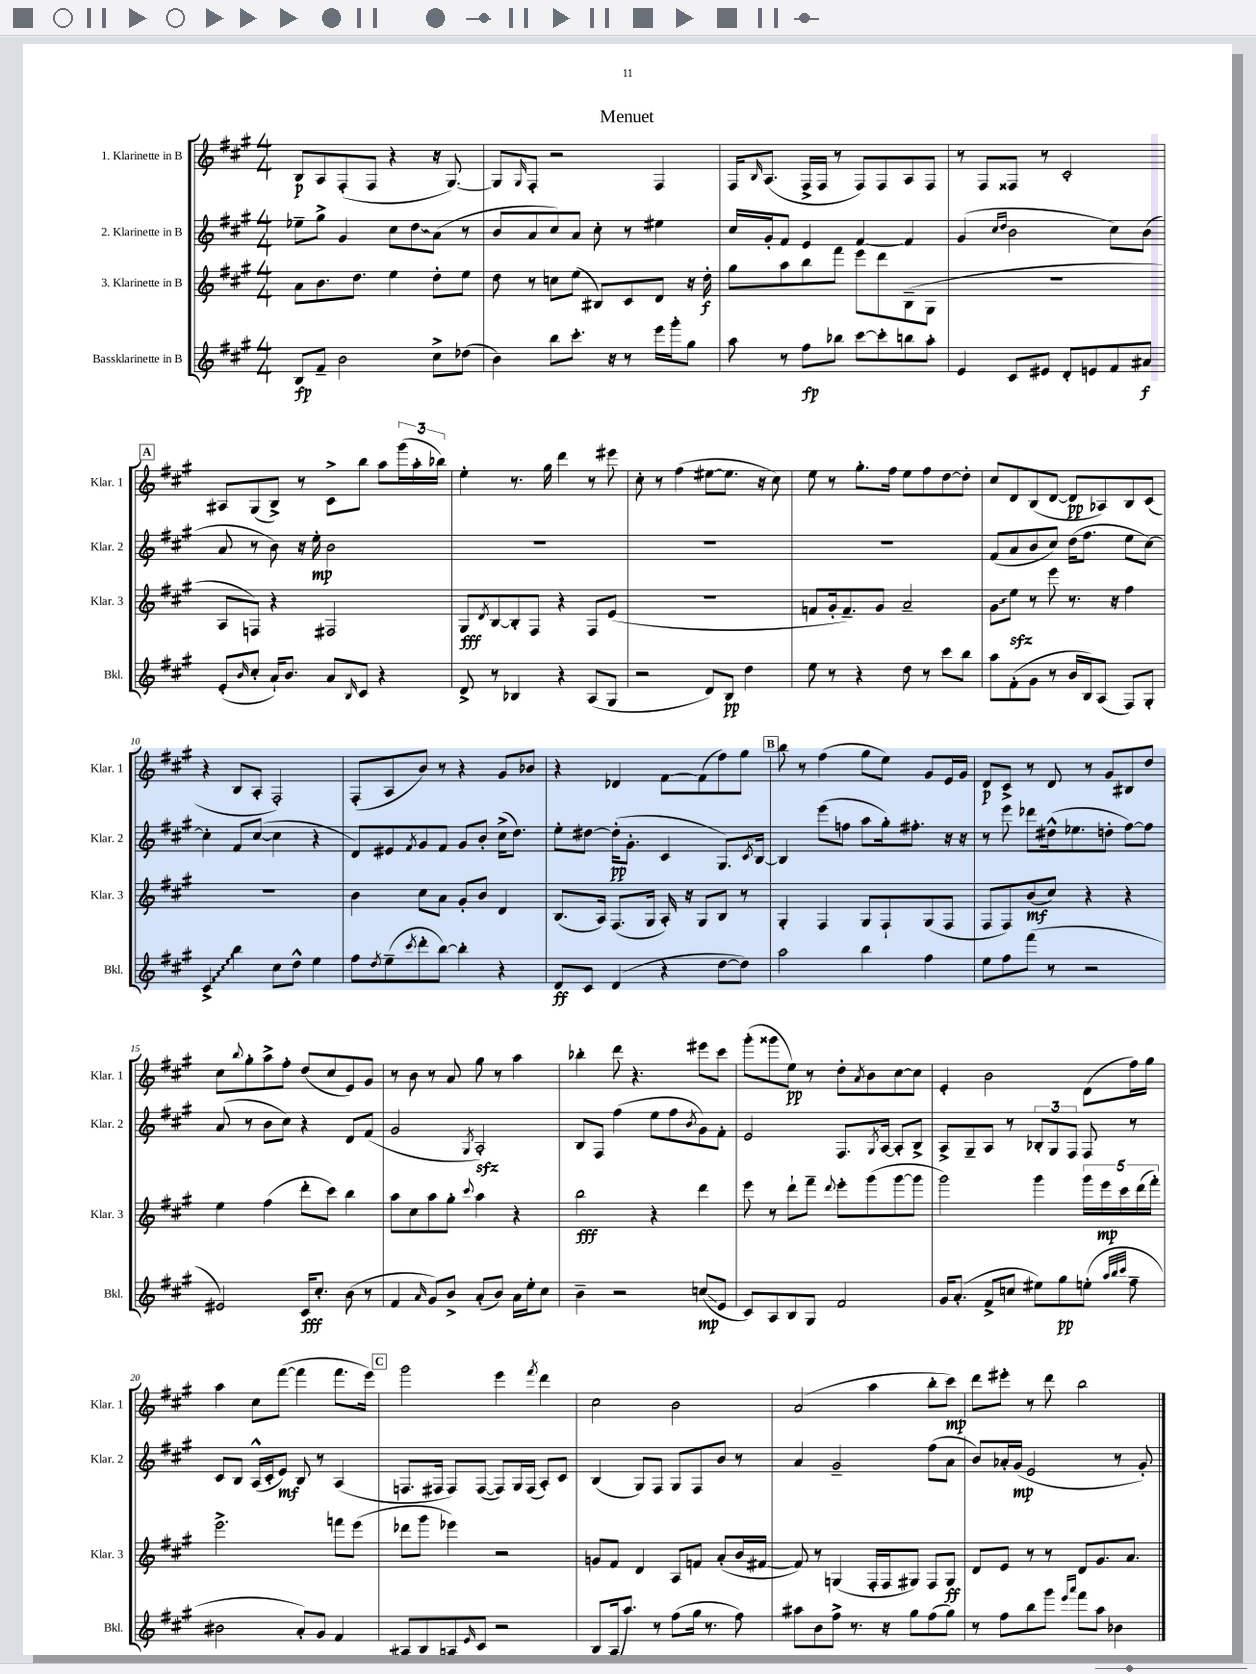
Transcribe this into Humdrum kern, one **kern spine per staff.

**kern	**kern	**kern	**kern
*staff4	*staff3	*staff2	*staff1
*clefG2	*clefG2	*clefG2	*clefG2
*k[f#c#g#]	*k[f#c#g#]	*k[f#c#g#]	*k[f#c#g#]
*M4/4	*M4/4	*M4/4	*M4/4
8B/L	8a\L	8ee-~\L	8B/L
8f#~/J	8.b\	8gg#^\J	8A/
2b\	.	4g#/	(8F#'/
.	8.dd\J	.	.
.	.	.	8F#/J
.	4ee\	8cc#\L	4r
.	.	8dd\	.
8cc#^\L	8dd'\L	(8a\J	16r
.	.	.	[8.G#/)
(8dd-\J	8ee\J	8r	.
=	=	=	=
4b\)	8dd\	8b/L	8G#/]L
.	.	.	16qqG#/
.	8r	8a/	8F#'/J
8bb\L	8cc\L	8cc#/)	2r
8.ccc#'\J	(8ee\J	8a/J	.
.	8B#/L)	8cc#'\	.
16r	.	.	.
8r	8c#/	8r	.
16eee\LL	8d/J	4ee#\	4F#/
16ggg#'\J	.	.	.
8gg#\J	16r	.	.
.	16dd'\	.	.
=	=	=	=
8aa\	8gg#\L	16cc#/LL	16F#/LK
.	.	.	16qqB/
.	.	16g#'/J	(8.A/J
8r	8aa\	8f#/J	.
8ff#\L	8bb\	4e/	16F#^/LL
.	.	.	16F#/JJ
8bb-\J	8fff#\J	.	8r
[8ccc#\L	8eee\L	[4f#/	8F#/L)
8ccc#'\]	8ddd\	.	8F#/
8bb\	(8B~\	4f#/]	8A/
8aa'\J	8G#\J	.	8F#/J
=	=	=	=
4e/	1r	(4g#/	8r
.	.	.	8F#/L
.	.	16qqcc#/LL	.
.	.	16qqdd/JJ	.
8c#/L	.	2b\	8F##/J
8e#/J	.	.	8r
8d'/L	.	.	2c#'/
8e/	.	.	.
8f#/	.	8cc#\L)	.
8a#/J	.	(8b\J	.
=	=	=	=
(8e'/L	8A/L	8a/	8A#/L
16qqb/	.	.	.
8cc#'/J	8F/J)	8r	(8G#/
16a`/LK)	4r	8b\)	8B^/J)
8.b/J	.	.	.
.	.	16r	8r
.	.	16ee'\	.
8a/L	2F#/	2b\	8c#^\L
16qqB/	.	.	.
8c#/J	.	.	8bb\J
4r	.	.	8aa\L
.	.	.	(24ggg#\L
.	.	.	24aa'\
.	.	.	24bb-\JJ)
=	=	=	=
8d^/	8G#/L	1r	4ee'\
.	8qd/	.	.
8r	[8B/	.	.
4B-/	8B'/]	.	8.r
.	8F#/J	.	.
.	.	.	16gg#\
4r	4r	.	4ddd\
(8A/L	8F#/L	.	8r
8G#/J	(8e/J	.	8eee#\
=	=	=	=
2r	1r	1r	8cc#'\
.	.	.	8r
.	.	.	(4ff#\
8d/L)	.	.	[8ee#\L
8B/J	.	.	8.ee#\]J
4dd\	.	.	.
.	.	.	16r
.	.	.	8cc#\)
=	=	=	=
8ee\	8f/L	1r	8ee\
8r	16g#'/k	.	8r
.	8.f~/)	.	.
4r	.	.	8.gg#'\L
.	8g#/J	.	.
.	.	.	16ff#\Jk
8dd\	2a~/	.	8ee\L
8r	.	.	8ff#\
8ccc#\L	.	.	[8dd\
8bb\J	.	.	8dd'\]J
=	=	=	=
8aa\L	8g#\L	(8f#/L	8cc#/L
(8f#'\	8ee\J	8a/	8d/
8g#\J	8r	8b/	(8B/
8r	8eee\	8cc#/J)	[8d/J
16b/LL	8.r	(16dd\LK	8d/]L
16B/J)	.	8.ff#\J	.
(8A/J	.	.	8A-/)
.	16r	.	.
8F#/L)	4ff#\	8ee\L	8B/
8G#'/J	.	[8cc#\J)	(8c#/J
=	=	=	=
4c#^/	1r	4cc#'\]	4r
4bb\	.	8f#/L	8B/L
.	.	([8cc#/J	8A'/J
8cc#\L	.	4cc#\]	2F#'/)
8dd^^\J	.	.	.
4ee\	.	4r	.
=	=	=	=
8ff#\L	4b\	8d/L)	(8F#'/L
8qdd/	.	.	.
(8ee~\	.	8e#/	8A/
8qccc#/	.	8qf#/	.
8ddd'\	8cc#\L	8g#/	8b/J)
[8bb\J)	8a\J	8f#/J	8r
4bb'\]	8g#'/L	8g#/L	4r
.	8b/J	8b'/J	.
4r	4d/	(16cc#^\LK	8g#/L
.	.	8.dd\J)	.
.	.	.	8b-/J
=	=	=	=
8d/L	(8.B/L	8ee'\L	4r
8c#/J	.	[8dd#\J	.
.	16A/Jk)	.	.
(4d/	(8.F#/L	(16dd#'\]LK	4d-/
.	.	8.g#'\J	.
.	16G#/Jk	.	.
4r	16A'/)	4c#/	[8f#\L
.	16r	.	.
.	8G#/L	.	(8f#\]
[8dd\L	8B/J	8.G#/L)	8ff#\)
8dd\]J)	8r	.	8gg#\J
.	.	8qc#/	.
.	.	[16B/Jk	.
=	=	=	=
2aa\	4G#'/	4B/]	8bb\
.	.	.	8r
.	4F#/	(8eee\L	(4ff#\
.	.	8ff\J	.
4bb\	8G#/L	8aa\L	8gg#\L
.	8F#`/	16gg#'\k)	8ee\J)
.	.	8.ff#'\J	.
4ff#\	(8G#/	.	8g#/L
.	8F#/J	16r	16e/L
.	.	16r	16g#/JJ
=	=	=	=
8ee\L	8F#/L	8r	8d/L
8ff#\	8F#/)	8eee\	8c#^/J
(8fff#\J	(8b/	8ddd-\L	8r
8r	8cc#/J)	(16dd#^^\k	8d/
.	.	8.ee-\	.
2r	4r	.	8r
.	.	8dd'\J	8g#/L
.	4r	[8ff#\L)	8B#/
.	.	8ff#\]J	8dd/J
=	=	=	=
2e#/)	4ee\	(8a/	8cc#\L
.	.	.	8qqbb/
.	.	8r	8gg#'\
.	(4ff#\	8b\L	8aa^\
.	.	8cc#\J)	8ff#'\J
16c#/LK	8ddd'\L	4r	(8dd/L
8.cc#'/J	.	.	.
.	8ccc#\J)	.	8cc#/
(8b\	4bb\	8d/L	8e/)
8r	.	(8f#/J	8g#/J
=	=	=	=
4f#/	8aa\L	2g#/	8r
.	8cc#\	.	8b\
16qqa/	.	.	.
8g#/L)	8aa\	.	8r
8b^/J	8gg#'\J	.	8a/
.	8qqccc#/	8qG#/	.
(8a'/L	4aa\	2A'/)	8gg#\
8b/J)	.	.	8r
16a\LL	4r	.	4aa\
16ee'\J	.	.	.
8cc#\J	.	.	.
=	=	=	=
4b~\	2bb\	8B/L	4bb-'\
.	.	8F#/J	.
2r	.	(4ff#\	8ddd\
.	.	.	4.r
.	4r	8ee\L	.
.	.	8ff#\	.
.	.	8qb/	.
(8cc/L	4ddd\	8g#\)	8eee#\L
8e/J	.	8f#'\J	8ccc#\J
=	=	=	=
8c#/L)	8eee\	2e/	(8ggg#'\L
8A/	8r	.	8ggg##\
8B/	8ddd`\L	.	8ee\J)
8G#/J	8fff#~\J	.	8r
.	8qqddd/	.	.
2f#/	8eee'\L	8.F#/L	8dd'\L
.	.	.	8qa/
.	(8ggg#\	.	8b\
.	.	8qG#/	.
.	.	[16A/Jk	.
.	[8ggg#\	8A'/]L	[8cc#\
.	8ggg#\]J	8B^/J	8cc#\]J
=	=	=	=
16g#/LK	2ggg#\)	8A^/L	4e'/
(8.a'/J	.	.	.
.	.	8G#~/	.
8f#^/L	.	8A/J	2b\
8cc/J	.	8r	.
8ee#\L)	4ggg#\	12B-'/L	.
.	.	12G#/	.
8gg#\	.	.	.
.	.	12F#/J	.
(8ee'\J	20ggg#\LL	8F#/	(8d\L
.	20eee\	.	.
.	20ccc#\	.	.
32qqaa/LLL	.	.	.
32qqbb/	.	.	.
32qqccc#/JJJ	.	.	.
8ff#~\	.	8r	16ff#\L)
.	(20ddd\	.	.
.	.	.	16gg#\JJ
.	20fff#'\JJ)	.	.
=	=	=	=
2b#\	2.eee^\	8c#/L	4aa\
.	.	8B/J	.
.	.	(16A^^/LL	8cc#\L
.	.	16c#'/J	.
.	.	8e/J)	([8fff#\J
8a'/L)	.	8B/	4fff#\]
8g#/J	.	8r	.
4f#/	8fff\L	(4A/	8.fff#\L
.	(8eee\J	.	.
.	.	.	16eee\Jk)
=	=	=	=
8A#/L	8ddd-\L	8.F/L	2ggg#\
8B/	8ggg#\J	.	.
.	.	16F#/Jk	.
8A/	4eee-\)	8F#/L)	.
16qqe/	.	.	.
8c#/J	.	([8F#/J	.
2r	2r	8F#/]L)	4eee\
.	.	16G#/L	.
.	.	(16F#/JJ	.
.	.	.	8qfff#/
.	.	8A'/L)	4ddd\
.	.	8c#/J	.
=	=	=	=
(8B/L	8g/L	(4B/	2cc#\
16A/k	8f#/J	.	.
8.aa/J)	.	.	.
.	4d/	8G#/L)	.
8r	.	8F#/J	.
(8ff#\L	8A/L	8G#/L	2b\
16gg#\Jk	8f/J	8F#/	.
8.r	.	.	.
.	(8a'/L	8b/J	.
8ff#\)	16b/L	8r	.
.	[16f#/JJ	.	.
=	=	=	=
8aa#\L	8f#/])	4a/	(2a/
8b\	8r	.	.
8ff#^\J	(4G/	2g#~/	.
8.r	.	.	.
.	16F#'/LL	.	4aa\
16r	16F#/J	.	.
8gg#\L	8G#/J)	.	.
(8ff#\	8F#/L	(8ff#\L	8bb'\L
8gg#\J)	8G#/J	8a\J	8ccc#\J)
=	=	=	=
8r	8d/L	8b/L)	8ddd\L
8ff#\L	8e/J	16a-'/L	8eee#'\J
.	.	(16g#/JJ	.
8bb\	8r	2e/	8r
8ggg#\J	8r	.	8ddd\
16qqeee/LL	.	.	.
16qqaaa/JJ	.	.	.
8fff#\L	8d/L	.	2bb\
8aa\J	8.g#/	.	.
4b-\	.	8r	.
.	8.a/J	.	.
.	.	8g#'/)	.
==	==	==	==
*-	*-	*-	*-
